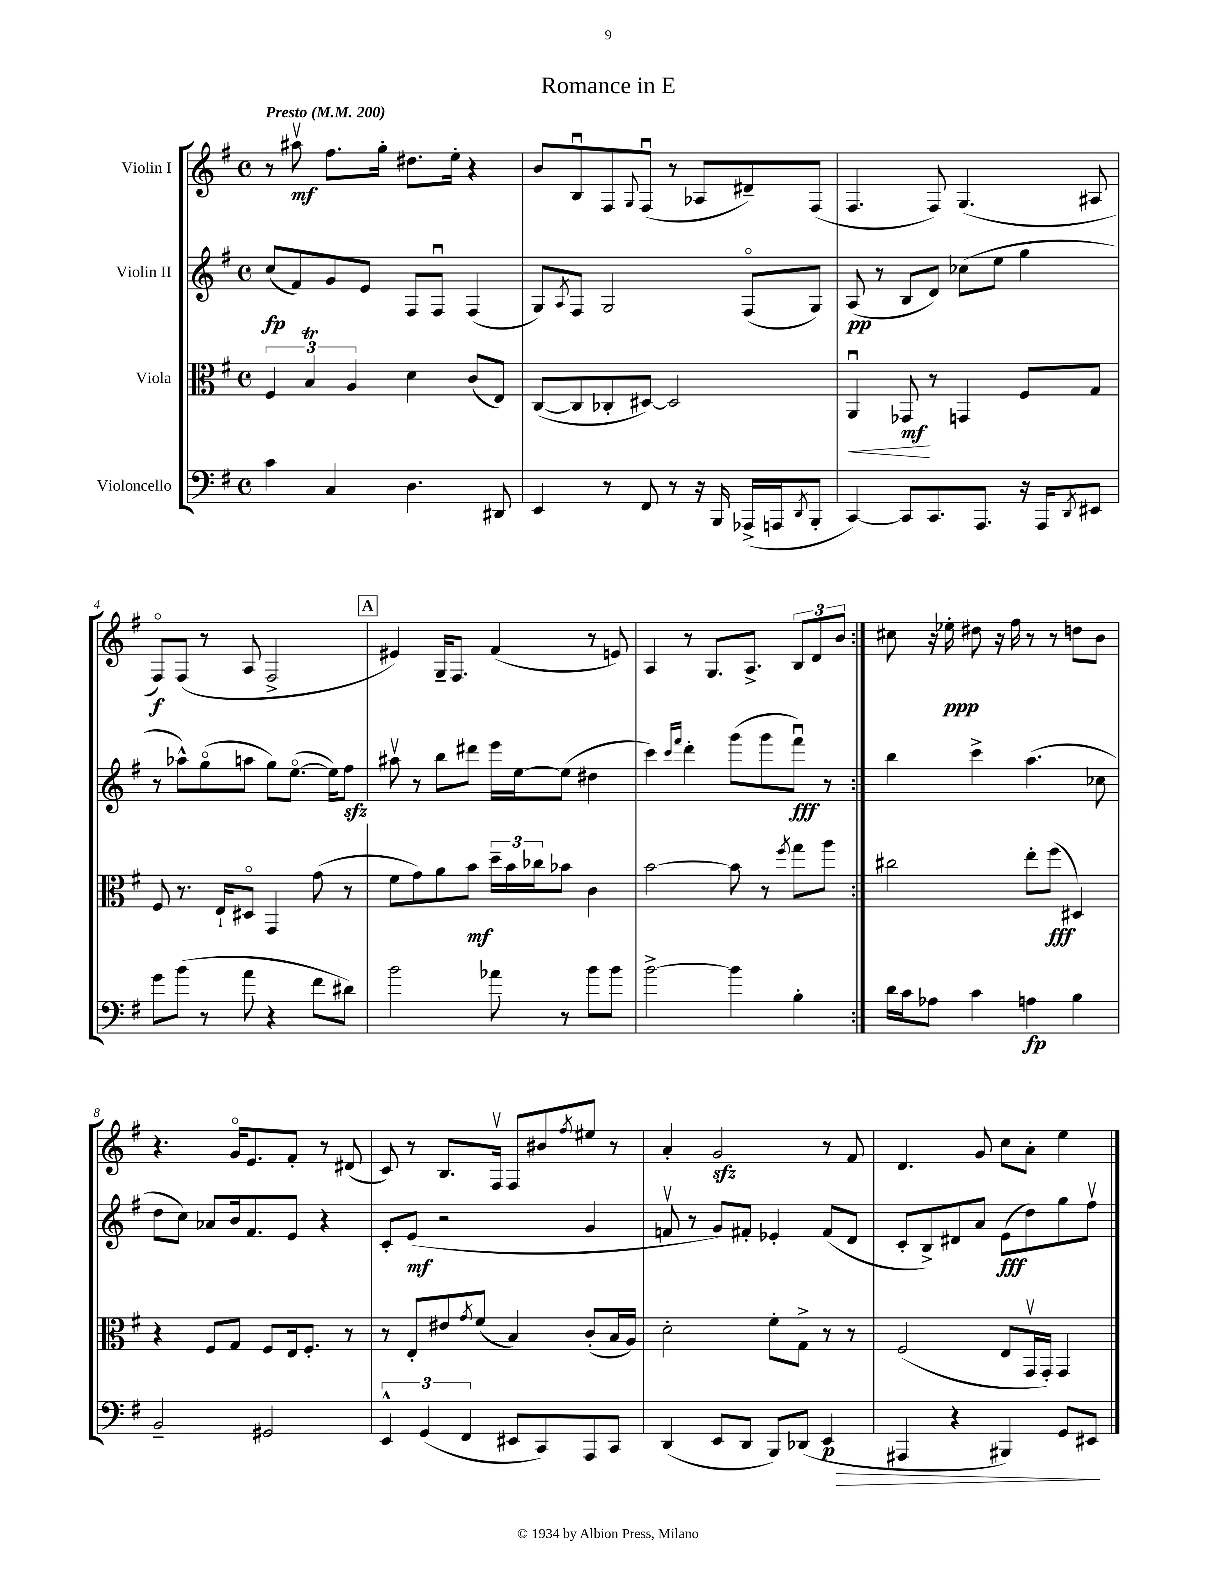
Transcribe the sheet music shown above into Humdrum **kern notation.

**kern	**kern	**kern	**kern
*staff4	*staff3	*staff2	*staff1
*clefF4	*clefC3	*clefG2	*clefG2
*k[f#]	*k[f#]	*k[f#]	*k[f#]
*M4/4	*M4/4	*M4/4	*M4/4
*met(c)	*met(c)	*met(c)	*met(c)
*MM200	*MM200	*MM200	*MM200
4c	6F#	(8cc	8r
.	.	8f#)	8aa#v
.	6B	.	.
4C	.	8g	8.ff#
.	6A	.	.
.	.	8e	.
.	.	.	16gg'
4.D	4d	8F#	8.dd#
.	.	8F#u	.
.	.	.	16ee'
.	(8c	(4F#	4r
8DD#	8E)	.	.
=	=	=	=
4EE	([8C	8G)	8b
.	.	8qA	.
.	8C]	8F#	8Bu
8r	8C-'	2G	8F#
.	.	.	8qqG
8FF#	[8D#)	.	(8F#u
8r	2D#]	.	8r
16r	.	.	8A-
16BBB	.	.	.
(16AAA-^	.	(8F#o	8d#~)
16AAA	.	.	.
8qDD	.	.	.
8BBB'	.	8G)	(8F#
=	=	=	=
[4CC)	4AAu	(8A	4.F#
.	.	8r	.
8CC]	8GG-	8B	.
8.CC	8r	8d)	8F#)
.	4GG	(8cc-	(4.G
8.AAA	.	.	.
.	.	8ee	.
16r	8F#	4gg	.
16AAA	.	.	.
8qDD	.	.	.
8EE#	8G	.	8A#
=	=	=	=
8g	8F#	8r	8F#o)
(8b	8.r	8aa-^^)	(8F#
8r	.	(8ggo	8r
.	16E`	.	.
8a	8D#o	8aa	8A
4r	4GG	8gg)	2F#^
.	.	([8.eeo	.
8f#	(8g	.	.
.	.	16ee])	.
8d#)	8r	8ff#	.
=	=	=	=
2b	8f#	8aa#v	4e#)
.	8g)	8r	.
.	8a	8bb	16G~
.	.	.	8.F#
.	8b	8ddd#	.
8a-	24dd~	16eee	(4f#
.	24b	.	.
.	.	[16ee	.
.	24cc-	.	.
8r	8b-	(8ee]	.
8b	4c	4dd#	8r
8b	.	.	8e)
=	=	=	=
[2b^	[2b	4ccc)	4A
.	.	16qqccc	.
.	.	16qqfff#	.
.	.	4ddd'	8r
.	.	.	8.G
4b]	8b]	(8ggg	.
.	.	.	8.A^
.	8r	8ggg	.
.	8qff#	.	.
4B'	8gg	8fff#u)	12B
.	.	.	12d
.	8aa	8r	.
.	.	.	12b
=:|!	=:|!	=:|!	=:|!
16d	2cc#	4bb	8cc#
16c	.	.	.
8A-	.	.	16r
.	.	.	16ee-'
4c	.	4ccc^	8dd#
.	.	.	16r
.	.	.	16ff#
4A	8ee'	(4.aa	8r
.	(8ff#	.	8r
4B	4D#)	.	8dd
.	.	8cc-	8b
=	=	=	=
2BB~	4r	8dd	4.r
.	.	8cc)	.
.	8F#	8a-	.
.	8G	16b	16go
.	.	8.f#	8.e
2GG#	8F#	.	.
.	16E	8e	8f#'
.	8.F#'	.	.
.	.	4r	8r
.	8r	.	(8d#
=	=	=	=
6EE^^	8r	8c'	8c)
.	8E'	(8e	8r
(6GG	.	.	.
.	8e#	2r	8.B
6FF#	.	.	.
.	8qg	.	.
.	(8f#	.	.
.	.	.	16F#v
8EE#	4B)	.	8F#
8CC)	.	.	8b#
.	.	.	8qff#
8AAA	(8c'	4g	8ee#
8CC	16B	.	8r
.	16A)	.	.
=	=	=	=
(4DD	2d'	8fv	4a'
.	.	8r	.
8EE	.	8g)	2g
8DD	.	8f#'	.
8BBB)	8f#'	4e-'	.
(8DD-	8G^	.	.
4EE	8r	(8f#	8r
.	8r	8d	8f#
=	=	=	=
4AAA#	(2F#	8c'	4.d
.	.	8B^)	.
4r	.	8d#	.
.	.	8a	8g
4BBB#)	8E	(8e	8cc
.	16GGv	8dd)	8a'
.	16GG')	.	.
8GG	4GG	8gg	4ee
8EE#	.	8ff#v	.
==	==	==	==
*-	*-	*-	*-
